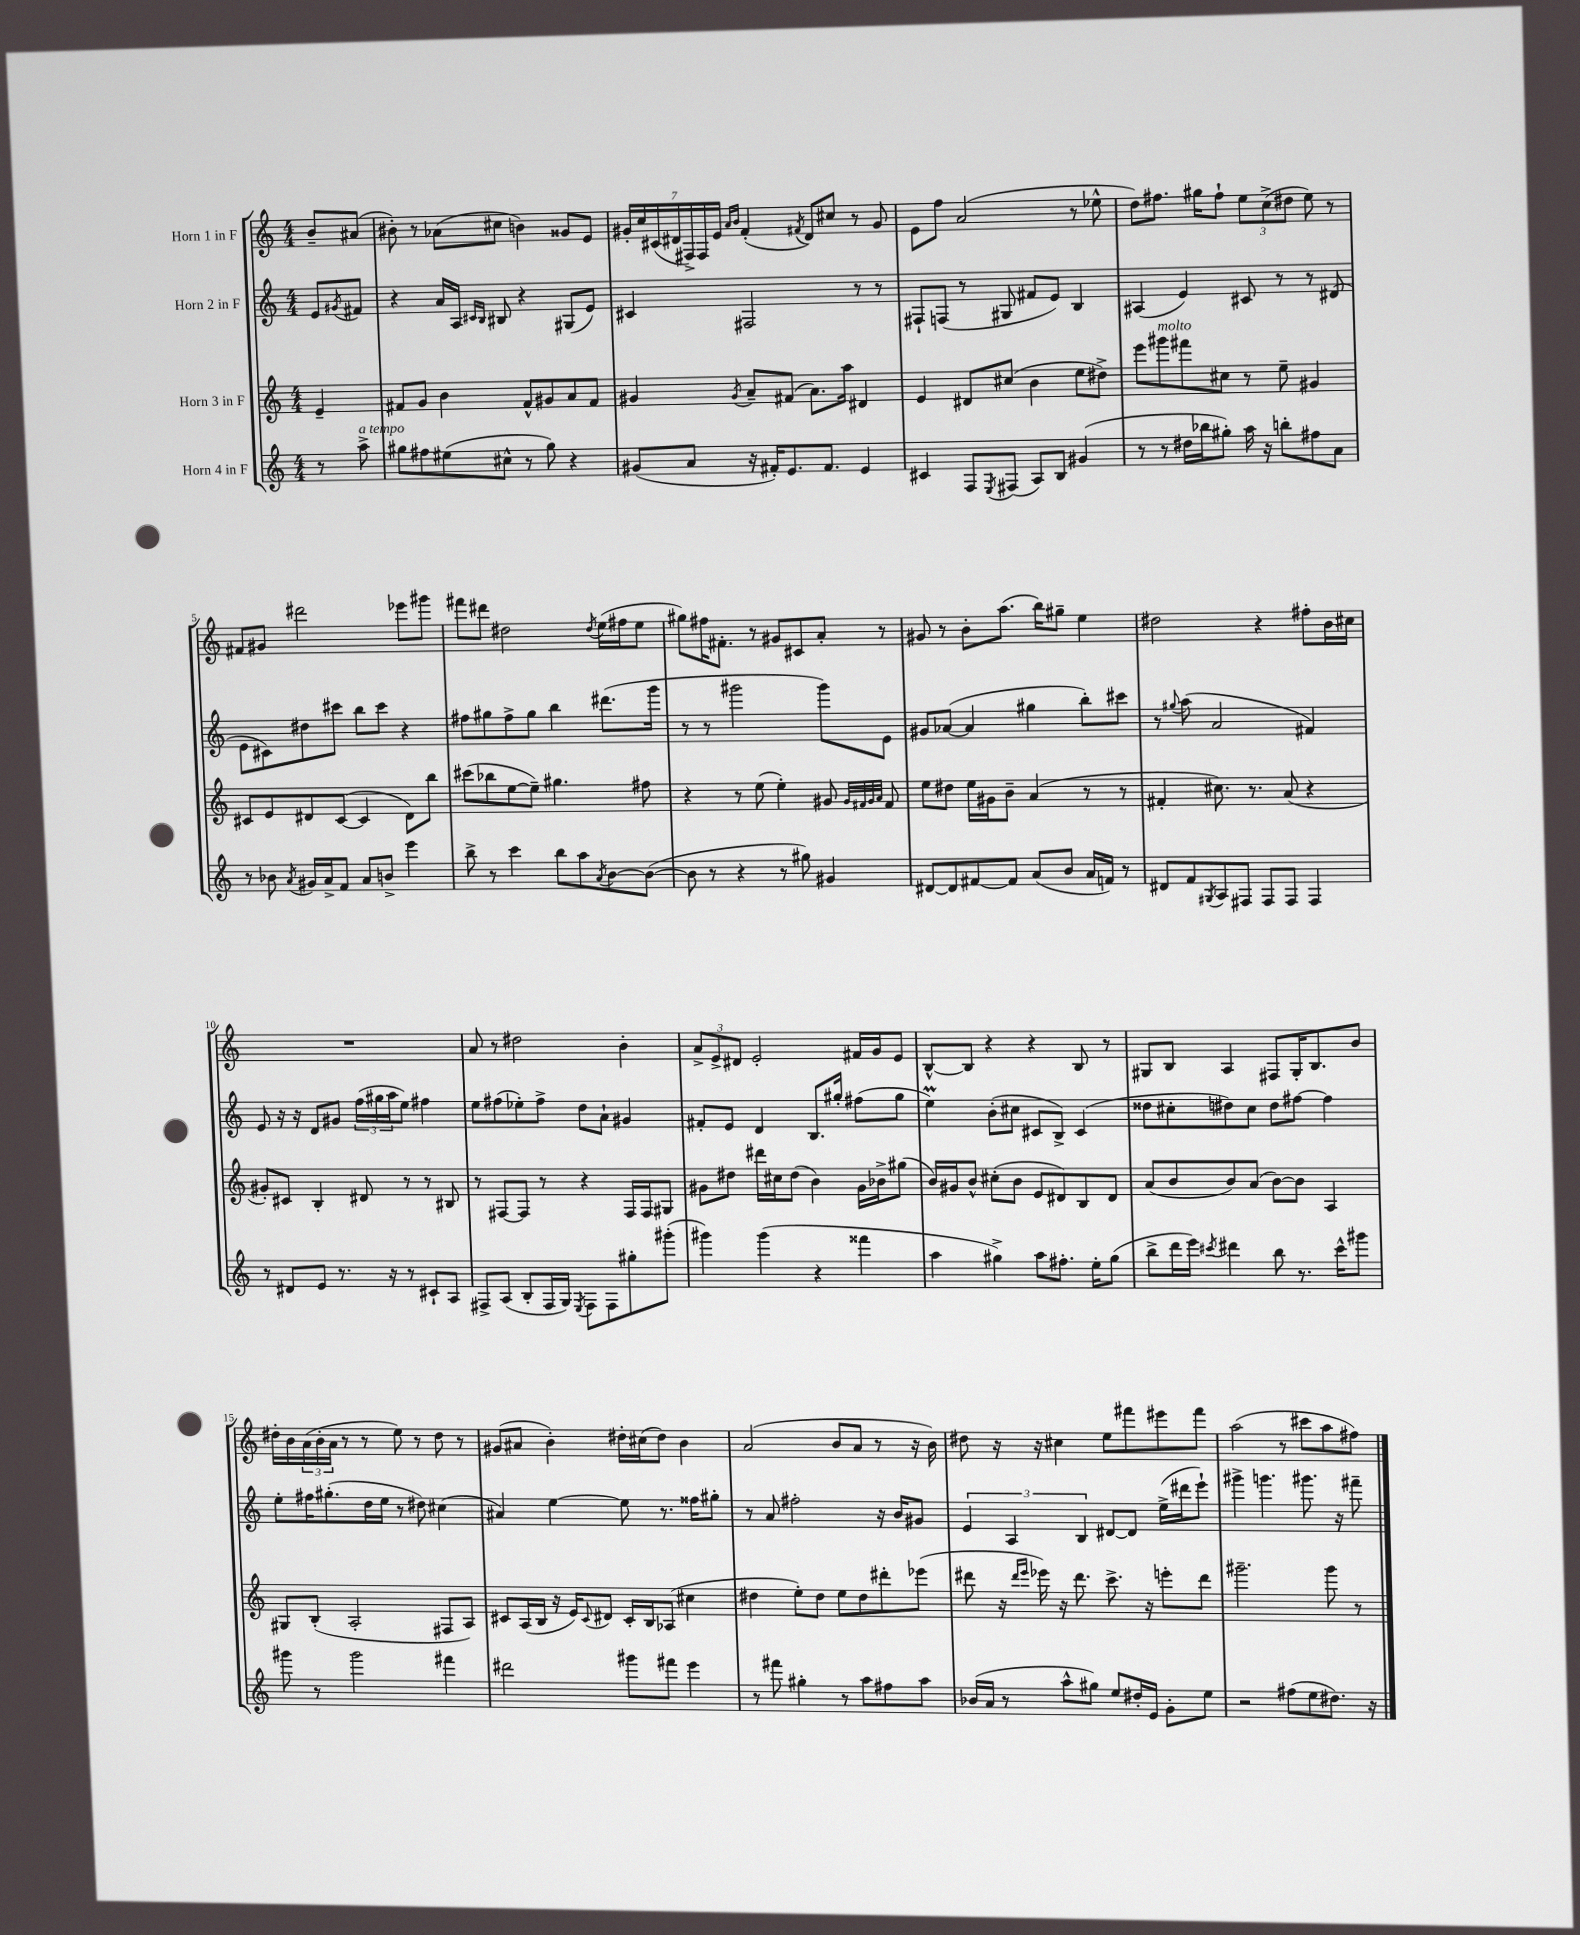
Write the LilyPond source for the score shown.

<<
\new StaffGroup <<
\new Staff = "s0" \with { instrumentName = "Horn 1 in F" } {
    \clef treble \key c \major \numericTimeSignature \time 4/4 \partial 4
    b'8-- ais'8( |
    bis'8-.) r8 aes'8( cis''8 b'4) gisis'8 e'8 |
    \tuplet 7/4 { gis'16-. c''16 cis'16( dis'16 fis16->) fis16 e'16 } \grace { a'16 b'16 } f'4-.( \acciaccatura { fis'8 } dis'8) cis''8 r8 gis'8 |
    e'8 f''8 a'2( r8 ees''8-^ |
    d''8) fis''8. gis''16 fis''8-! \tuplet 3/2 { e''8 c''8->( dis''8 } e''8) r8 |
    fis'8 gis'8 dis'''2 ees'''8 gis'''8 |
    fis'''8 dis'''8 dis''2 \acciaccatura { dis''8 } e''16( fis''16 e''8 |
    gis''8) fis''16 fis'8.-. r8 gis'8 cis'8 a'8-. r8 |
    gis'8 r8 b'8-. a''8.( b''16) gis''8-- e''4 |
    dis''2 r4 fis''8-. b'16 cis''16 |
    R1 |
    a'8 r8 dis''2 b'4-. |
    \tuplet 3/2 { a'8-> e'8-> dis'8 } e'2-. fis'16 g'16 e'8 |
    b8~-^ b8 r4 r4 b8 r8 |
    gis8 b8 a4 fis8 gis16-. b8. b'8 |
    dis''16-. b'16 \tuplet 3/2 { a'16( b'16-. a'16 } r8 r8 e''8) r8 dis''8 r8 |
    gis'8( ais'8 b'4-.) dis''16-. cis''16( dis''8) b'4 |
    a'2( b'8 a'8 r8 r16 b'16) |
    dis''8 r16 r16 cis''4 e''8 fis'''8 eis'''8 fis'''8 |
    a''2( r8 cis'''8 a''8 fis''8) \bar "|." |
}
\new Staff = "s1" \with { instrumentName = "Horn 2 in F" } {
    \clef treble \key c \major \numericTimeSignature \time 4/4 \partial 4
    e'8 \acciaccatura { gis'8 } fis'8 |
    r4 a'16 a16 \grace { cis'16 b16 } bis8 r4 gis8( e'8) |
    cis'4 fis2 r8 r8 |
    fis8-! f8( r8 gis8 fis'8 e'8) b4 |
    ais4( e'4) cis'8 r8 r8 dis'8( |
    e'8 cis'8) dis''8 cis'''8 b''8 cis'''8 r4 |
    fis''8 gis''8 fis''8-> gis''8 b''4 dis'''8.( g'''16 |
    r8 r8 gis'''2 gis'''8) e'8 |
    gis'8 aes'8~( aes'4 gis''4 b''8-.) cis'''8 |
    r8 \appoggiatura { gis''8 } a''8( a'2 fis'4) |
    e'8 r16 r16 d'8 gis'8 \tuplet 3/2 { f''16( gis''16 a''16 } e''8) fis''4 |
    e''8 fis''8( ees''8-.) fis''8-> d''8 a'8-! gis'4 |
    fis'8-. e'8 d'4 b8. gis''16-. fis''8( gis''8 |
    e''4\prall) b'8-.( cis''8 cis'8 b8->) cis'4( |
    disis''8 cis''8-. dis''8) cis''8 dis''8 fis''8~ fis''4 |
    e''8-. fis''16 gis''8.-.( d''16 e''16 r8 dis''8) cis''4( |
    ais'4) e''4~ e''8 r8. fisis''16 gis''8-. |
    r8 a'8 fis''2-. r16 b'16 gis'8 |
    \tuplet 3/2 { e'4 a4 b4 } dis'8~ dis'8 e''16->( dis'''16 e'''8-!) |
    gis'''4-> g'''4. gis'''8. r16 fis'''8-- \bar "|." |
}
\new Staff = "s2" \with { instrumentName = "Horn 3 in F" } {
    \clef treble \key c \major \numericTimeSignature \time 4/4 \partial 4
    e'4-- |
    fis'8 g'8 b'4 fis'8-^ gis'8 a'8 fis'8 |
    gis'4 \acciaccatura { gis'8 } a'8-- fis'8( a'8.) a''16 dis'4 |
    e'4 dis'8 cis''8( b'4 e''8 dis''8->) |
    e'''8 gis'''8^\markup { \italic "molto" } fis'''8 cis''8 r8 e''8-- gis'4 |
    cis'8 e'8 dis'8 cis'8~( cis'4 dis'8) b''8 |
    cis'''8( bes''8 e''8~ e''8--) gis''4. fis''8 |
    r4 r8 e''8( e''4-.) gis'8 \grace { gis'32 fis'32 gis'32 a'32 } fis'8 |
    e''8 dis''8 e''16 gis'16 b'8-- a'4( r8 r8 |
    fis'4-. cis''8.) r8. a'8( r4 |
    gis'8-.) cis'8 b4-. dis'8 r8 r8 bis8 |
    r8 fis8~ fis8 r8 r4 fis16 fis16 gis8 |
    gis'8 dis''8 dis'''16 cis''16 dis''8( b'4) gis'16 bes'16-> gis''8( |
    b'16) gis'16 b'8-^ cis''8-.( b'8 e'8 dis'8) b8 dis'8 |
    a'8( b'8 b'8) a'8( b'8~) b'8 a4 |
    gis8 b8-.( a2-. fis8 a8) |
    cis'8 a16( b16 r16 e'16) \appoggiatura { cis'8 } dis'8 cis'16-. b16 aes8( cis''4 |
    dis''4 e''8-.) dis''8 e''8 dis''8 dis'''8-. ees'''8( |
    dis'''8 r16 \grace { dis'''16 e'''16 } ees'''16) r16 dis'''8. c'''8.-> r16 e'''8-. dis'''8 |
    gis'''2.-- gis'''8 r8 \bar "|." |
}
\new Staff = "s3" \with { instrumentName = "Horn 4 in F" } {
    \clef treble \key c \major \numericTimeSignature \time 4/4 \partial 4
    r8 a''8->^\markup { \italic "a tempo" } |
    gis''8 fis''8 eis''8( cis''8-^ r8 gis''8) r4 |
    gis'8( a'8 r16 fis'16-.) e'8. fis'8. e'4 |
    cis'4 f8 \acciaccatura { e8 } fis8( a8) b8 gis'4( |
    r8 r8 dis''16 bes''16 gis''8-.) a''16 r16 b''8-. fis''8 a'8 |
    r8 bes'8 \acciaccatura { a'8 } gis'16 a'16-> f'8 a'8 b'8-> e'''4 |
    b''8-> r8 c'''4 b''8 a''8 \acciaccatura { a'8 } b'8~ b'8~( |
    b'8 r8 r4 r8 gis''8) gis'4 |
    dis'8~ dis'8 fis'8~ fis'8 a'8( b'8 a'16 f'16) r8 |
    dis'8 f'8 \acciaccatura { gis8 } a8 fis8 fis8 fis8 fis4 |
    r8 dis'8 e'8 r8. r16 r8 cis'8-! a8 |
    fis8-> a8( b8-. fis16 g16) \acciaccatura { e8 } fis8 fis8 gis''8-. gis'''8-.( |
    gis'''4) gis'''4( r4 fisis'''4 |
    a''4 gis''4->) a''8 fis''8.-. e''16-. gis''8( |
    b''8-> d'''16 e'''16) \acciaccatura { cis'''8 } dis'''4 b''8 r8. cis'''16-^ gis'''8 |
    gis'''8 r8 gis'''2 fis'''4 |
    dis'''2 gis'''8 fis'''8 e'''4 |
    r8 fis'''8 gis''4-. r8 a''8 fis''8 a''8 |
    bes'16( a'16 r8 a''8-^ gis''8) e''8 dis''16-. e'16 g'8-. e''8 |
    r2 fis''8( e''8 dis''8.) r16 \bar "|." |
}
>>
>>
